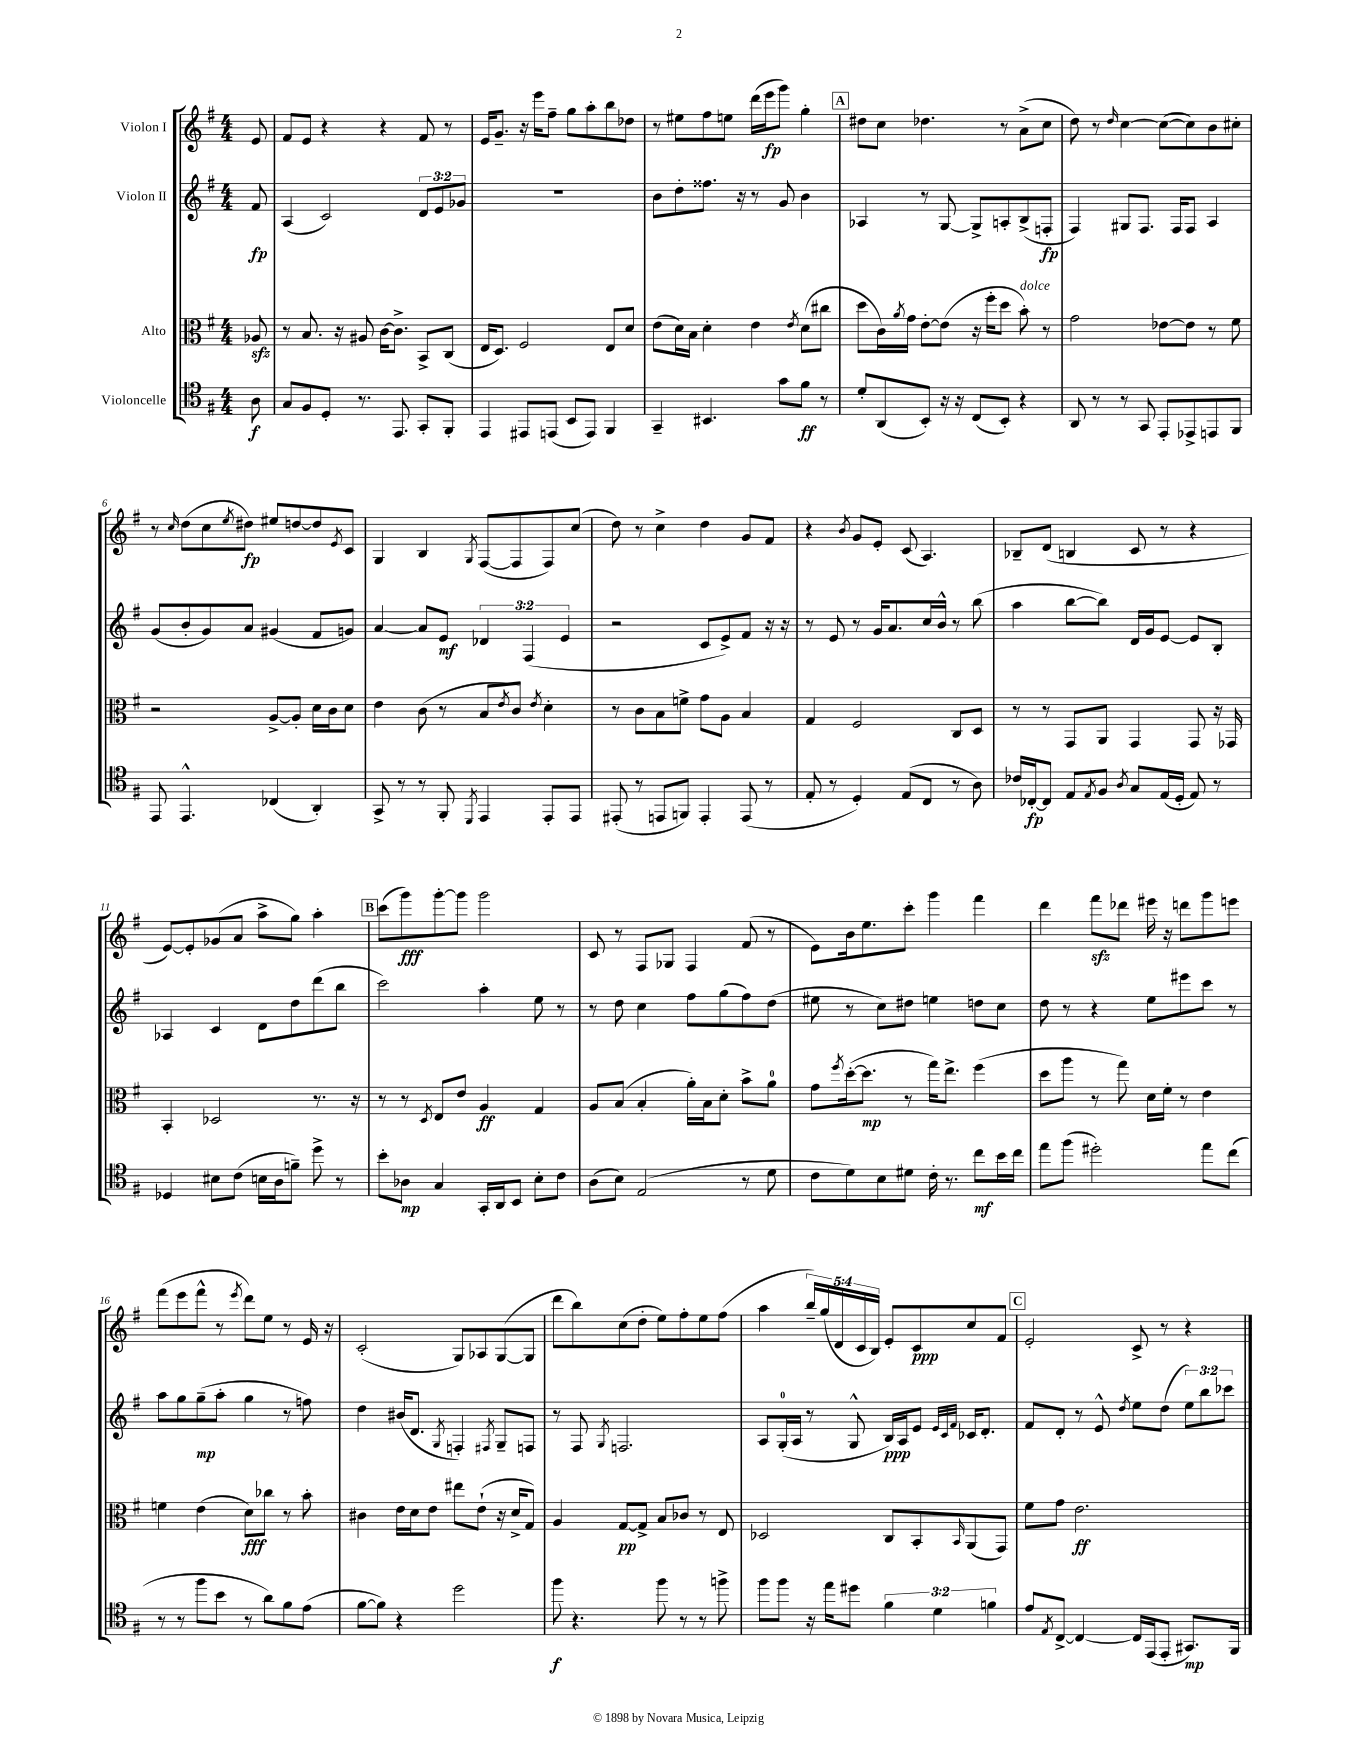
<<
\new StaffGroup <<
\new Staff = "s0" \with { instrumentName = "Violon I" } {
    \clef treble \key g \major \numericTimeSignature \time 4/4 \override Staff.TupletNumber.text = #tuplet-number::calc-fraction-text \partial 8
    e'8 |
    fis'8 e'8 r4 r4 fis'8 r8 |
    e'16 g'8.-- r16 e'''16 fis''8-- g''8 a''8-. b''8 des''8 |
    r8 eis''8 fis''8 e''8 d'''16( e'''16\fp g'''8) g''4-. |
    \mark \markup { \box "A" } dis''8 c''8 des''4. r8 a'8->( c''8 |
    d''8) r8 \grace { d''16 } c''4~ c''8~( c''8) b'8 cis''8-. |
    r8 \grace { c''16 } d''8( c''8 \acciaccatura { e''8 } dis''8\fp) eis''8 d''8~ d''8 \acciaccatura { e'8 } c'8 |
    g4 b4 \acciaccatura { g8 } fis8~( fis8 fis8) c''8( |
    d''8) r8 c''4-> d''4 g'8 fis'8 |
    r4 \acciaccatura { b'8 } g'8 e'8-. c'8( a4.) |
    bes8-- d'8( b4 c'8 r8 r4 |
    e'8~) e'8-. ges'8( a'8 a''8-> g''8) a''4-. |
    \mark \markup { \box "B" } c'''8( g'''8\fff) g'''8~-. g'''8 g'''2 |
    c'8 r8 fis8 ges8 fis4 fis'8( r8 |
    e'8) b'16 e''8. c'''8-. g'''4 fis'''4 |
    d'''4 fis'''8\sfz des'''8 eis'''16 r16 d'''8 g'''8 e'''8 |
    fis'''8( e'''8 fis'''8-^ r8 \acciaccatura { e'''8 } d'''8) e''8 r8 e'16 r16 |
    c'2-.( g8) aes8 g8~( g8 |
    d'''8 b''8) c''8( d''8-. e''8) fis''8-. e''8 fis''8( |
    a''4 \tuplet 5/4 { b''16--) g''16( d'16 c'16 b16) } e'8-. c'8\ppp c''8 fis'8 |
    \mark \markup { \box "C" } e'2-. c'8-> r8 r4 \bar "|." |
}
\new Staff = "s1" \with { instrumentName = "Violon II" } {
    \clef treble \key g \major \numericTimeSignature \time 4/4 \override Staff.TupletNumber.text = #tuplet-number::calc-fraction-text \partial 8
    fis'8\fp |
    a4( c'2) \tuplet 3/2 { d'8 e'8 ges'8 } |
    R1 |
    b'8 d''8-. fisis''8. r16 r8 g'8 b'4 |
    \mark \markup { \box "A" } aes4 r8 g8~ g8-> a8-. b8->( f8-.\fp |
    fis4) gis8 fis8. fis16 fis8 a4 |
    g'8( b'8-. g'8) a'8 gis'4( fis'8 g'8) |
    a'4~ a'8 e'8\mf \tuplet 3/2 { des'4 fis4( e'4 } |
    r2 c'8 e'8->) fis'8 r16 r16 |
    r8 e'8 r8 g'16 a'8. c''16 b'16-^ r8 b''8( |
    a''4 b''8~ b''8) d'16 g'16 e'8~ e'8 b8-. |
    aes4 c'4 d'8 d''8 d'''8( b''8 |
    \mark \markup { \box "B" } c'''2) a''4-. e''8 r8 |
    r8 d''8 c''4 fis''8 g''8( fis''8) d''8( |
    eis''8 r8 c''8) dis''8 e''4 d''8 c''8 |
    d''8 r8 r4 e''8 eis'''8 c'''8 r8 |
    a''8 g''8 g''8--\mp( a''8-. g''4 r8 f''8) |
    d''4 bis'16( d'8. \acciaccatura { g8 } f4-.) \acciaccatura { fis8 } g8-- f8 |
    r8 fis8 \acciaccatura { g8 } f2. |
    a8 g16-0-.( a16 r8 g8-^ b16\ppp) a16 e'8 \grace { e'32 c'32 fis'32 } ces'16 d'8.-. |
    \mark \markup { \box "C" } fis'8 d'8-. r8 e'8-^ \acciaccatura { d''8 } e''8 d''8( \tuplet 3/2 { e''8) b''8 ces'''8 } \bar "|." |
}
\new Staff = "s2" \with { instrumentName = "Alto" } {
    \clef alto \key g \major \numericTimeSignature \time 4/4 \partial 8
    aes8\sfz |
    r8 b8. r16 ais8 c'16~ c'8.-> b,8-> c8( |
    e16 d8.) fis2 e8 d'8 |
    e'8( d'16) b16 d'4-. e'4 \acciaccatura { e'8 } d'8( cis''8 |
    \mark \markup { \box "A" } d''8 c'16) \acciaccatura { a'8 } g'16 e'8~-. e'8( r16 fis''16-. d''8 b'8-.^\markup { \italic "dolce" }) r8 |
    g'2 ees'8~ ees'8 r8 fis'8 |
    r2 a8~-> a8-. d'16 c'16 d'8 |
    e'4 c'8( r8 b8 \acciaccatura { e'8 } c'8) \acciaccatura { e'8 } d'4-. |
    r8 c'8 b8 f'8-> g'8 a8 b4 |
    g4 fis2 c8 d8 |
    r8 r8 g,8 a,8 g,4 g,8 r16 ges,16 |
    b,4-. des2 r8. r16 |
    \mark \markup { \box "B" } r8 r8 \acciaccatura { d8 } e8 e'8 a4\ff g4 |
    a8 b8( b4-. a'16-.) b16 d'8-. b'8-> a'8-0 |
    g'8 \acciaccatura { fis''8 } d''16~-.( d''8.\mp r8 g''16) e''8.-> fis''4( |
    d''8 a''8 r8 g''8) d'16 fis'16-. r8 e'4 |
    f'4 e'4( d'8\fff) ces''8 r8 b'8-. |
    cis'4 e'16 d'16 e'8 eis''8 e'8-!( r16 d'16-> g8) |
    a4 g8~\pp g8-> b8 ces'8 r8 e8 |
    des2 c8 b,8-. \grace { b,16 } a,8( g,8) |
    \mark \markup { \box "C" } fis'8 g'8 e'2.\ff \bar "|." |
}
\new Staff = "s3" \with { instrumentName = "Violoncelle" } {
    \clef tenor \key g \major \numericTimeSignature \time 4/4 \override Staff.TupletNumber.text = #tuplet-number::calc-fraction-text \partial 8
    a8\f |
    g8 fis8 d8-. r8. e,8. g,8-. fis,8-. |
    e,4 eis,8 e,8( b,8 e,8) fis,4 |
    g,4-- bis,4. g'8 fis'8\ff r8 |
    \mark \markup { \box "A" } d'8-. a,8( b,8-.) r16 r16 c8( b,8-.) r4 |
    a,8 r8 r8 g,8 e,8-. ees,8-> e,8 fis,8 |
    e,8 e,4.-^ ces4( a,4-.) |
    g,8-> r8 r8 fis,8-. \acciaccatura { d,8 } e,4 e,8-. e,8 |
    eis,8-.( r8 e,8 f,8) e,4-. e,8( r8 |
    e8-. r8 d4-.) e8( c8 r8 a8) |
    ces'16 ces16~-.\fp ces8 e8 \acciaccatura { e8 } fis8 \acciaccatura { a8 } g8 e16( d16-. e8) r8 |
    des4 bis8 c'8( b16 a16 f'8--) d''8-> r8 |
    \mark \markup { \box "B" } b'8-. aes8\mp g4 g,16-. a,16 b,8 b8-. c'8 |
    a8( b8) e2( r8 d'8 |
    c'8 d'8) b8 dis'8 c'16-. r8. c''8\mf b'16 c''16 |
    e''8 fis''8( dis''2-.) e''8 c''8( |
    r8 r8 fis''8 b'8 r8 a'8) fis'8 e'8( |
    fis'8~ fis'8) r4 d''2 |
    fis''8\f r4. fis''8 r8 r8 f''8-> |
    fis''8 fis''8 r16 e''16 dis''8 \tuplet 3/2 { fis'4 d'4 f'4 } |
    \mark \markup { \box "C" } e'8 \acciaccatura { e8 } c8~-> c4~ c16 e,16( e,8-. gis,8.\mp) fis,16 \bar "|." |
}
>>
>>
